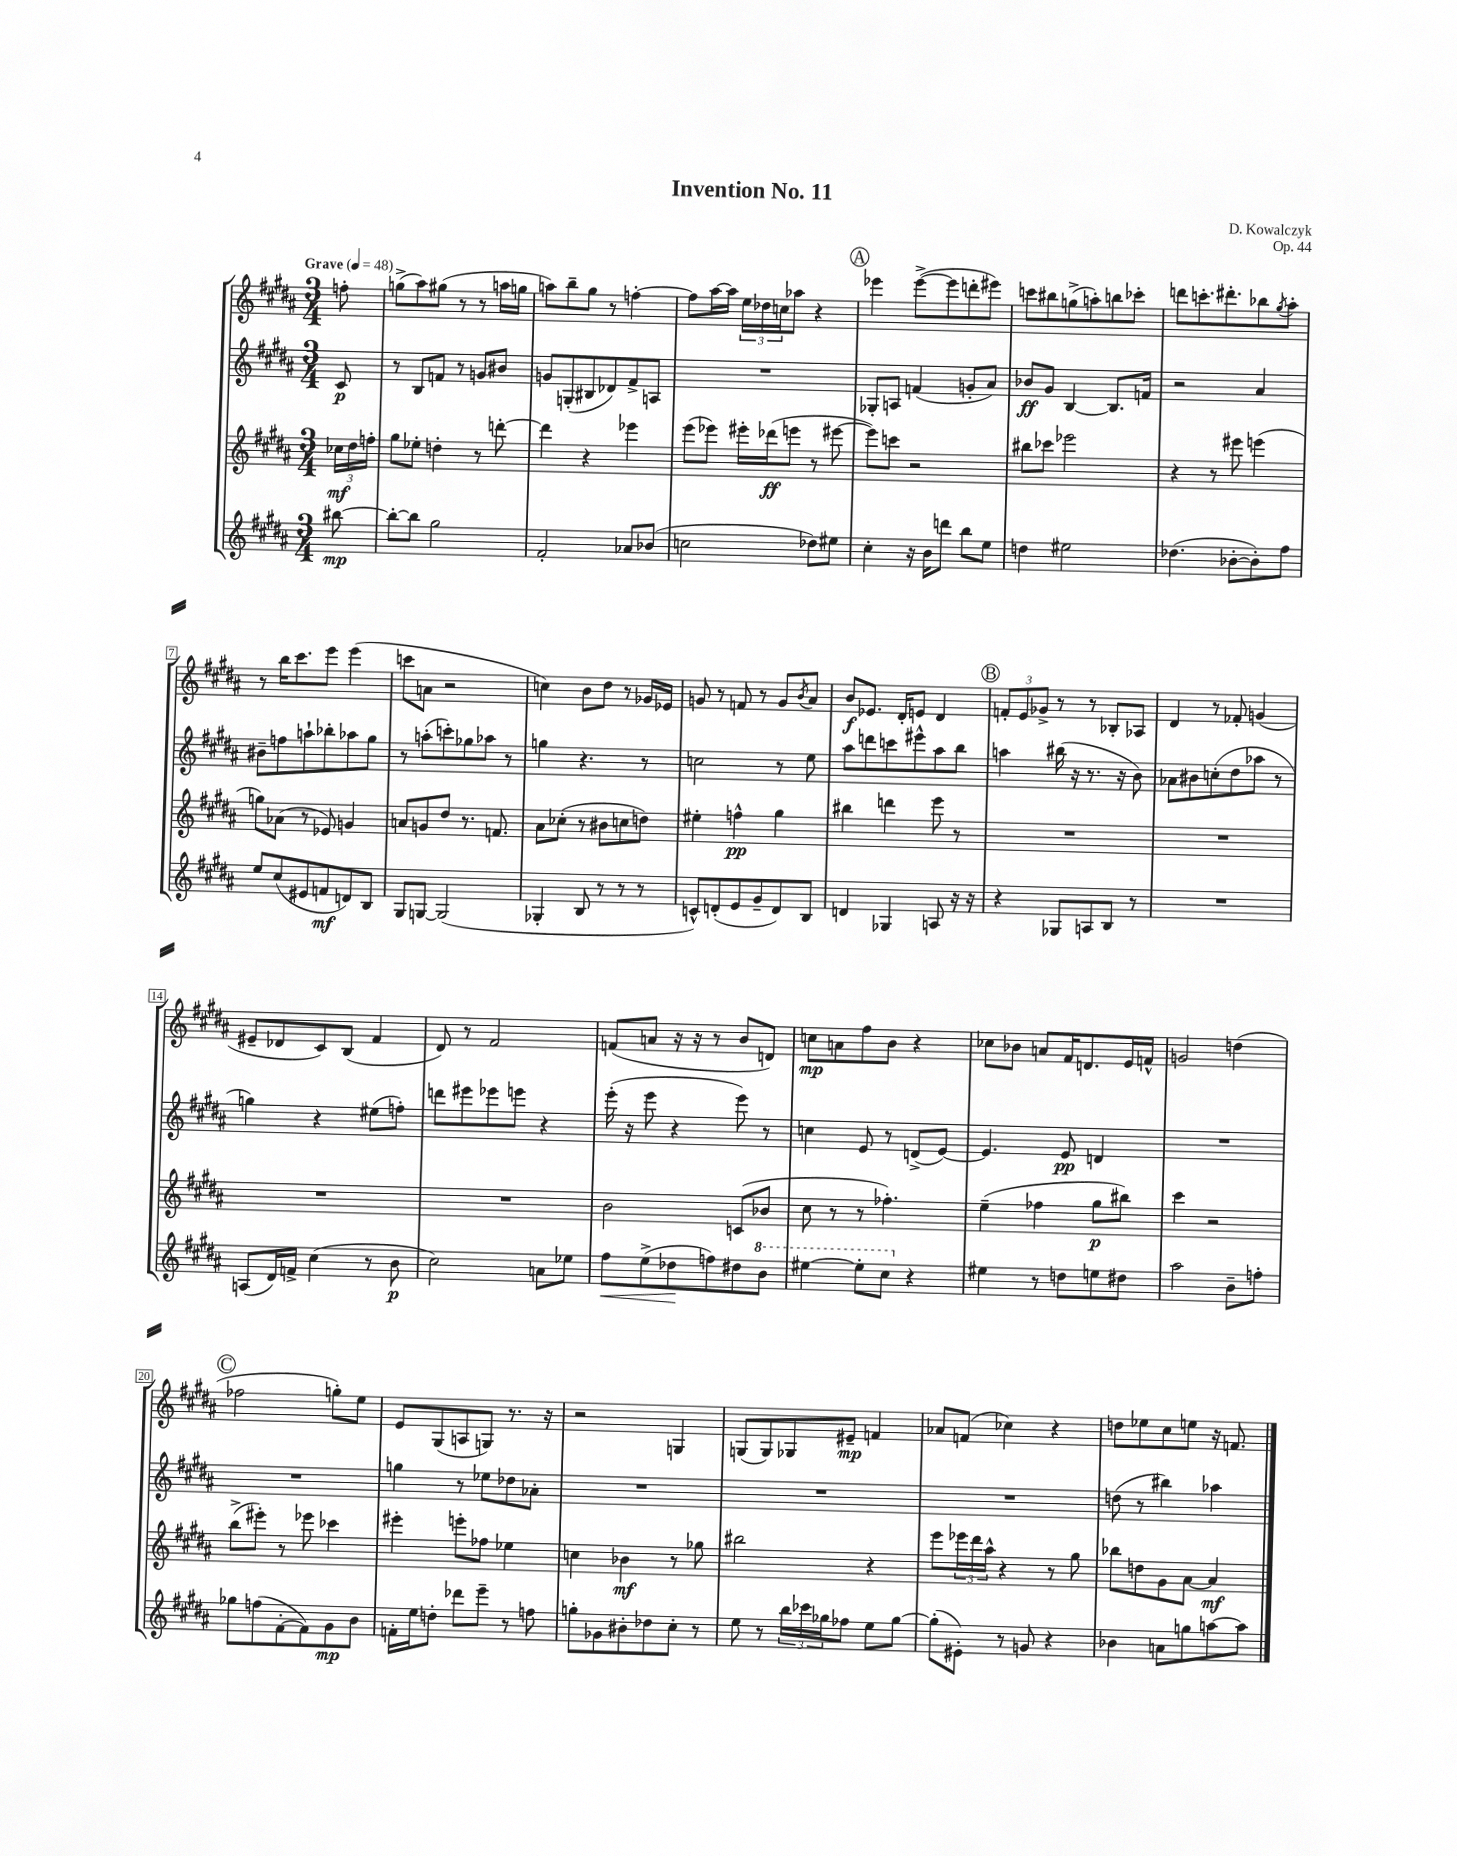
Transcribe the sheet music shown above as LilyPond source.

\header { title = "Invention No. 11" composer = "D. Kowalczyk" opus = "Op. 44" }
<<
\new StaffGroup <<
\new Staff = "s0" {
    \clef treble \key b \major \numericTimeSignature \time 3/4 \partial 8 \tempo "Grave" 4 = 48
    f''8-. |
    g''8->( ais''8) gis''8( r8 r8 a''16 g''16 |
    a''8) b''8-- gis''8 r8 f''4~-. |
    f''8 ais''16~ ais''16 \tuplet 3/2 { e''16 des''16 c''16 } aes''8 r4 |
    \mark \markup { \circle "A" } ees'''4 ees'''8~->( ees'''8 d'''8-. eis'''8) |
    c'''8 bis''8 g''8->( a''8-.) b''8 ces'''8-. |
    d'''8 c'''8.-. dis'''8.-. bes''8 \acciaccatura { gis''8 } ais''8-. |
    r8 b''16 cis'''8. e'''8 e'''4( |
    c'''8 a'8 r2 |
    c''4) b'8 dis''8 r8 ges'16 ees'16 |
    g'8 r8 f'8 r8 g'8 \acciaccatura { b'8 } ais'8 |
    b'8\f ees'8. dis'16-. e'8 dis'4 |
    \mark \markup { \circle "B" } \tuplet 3/2 { f'8-. e'8 ges'8-> } r8 r8 bes8-. aes8 |
    dis'4 r8 fes'8-. g'4( |
    eis'8-- des'8 cis'8) b8( fis'4 |
    dis'8) r8 fis'2 |
    f'8( a'8 r16 r16 r8 b'8 d'8) |
    c''8\mp a'8 fis''8 b'8 r4 |
    ces''8 bes'8 a'8 fis'16 d'8. e'16 f'16-^ |
    g'2 d''4( |
    \mark \markup { \circle "C" } fes''2 g''8-.) e''8 |
    e'8 gis8( a8 g8) r8. r16 |
    r2 g4 |
    g8( g8) ges8 eis'8--\mp f'4 |
    aes'8 f'8( ces''4) r4 |
    d''8 ees''8 cis''8 e''8 r16 f'8. \bar "|." |
}
\new Staff = "s1" {
    \clef treble \key b \major \numericTimeSignature \time 3/4 \partial 8
    cis'8\p |
    r8 b8 f'8 r8 g'8 bis'8 |
    g'8 g8-.( bis8 des'8) fis'8-> a8 |
    R2. |
    \mark \markup { \circle "A" } ges8-. a8 f'4( g'8-. ais'8) |
    bes'8\ff gis'8 b4~ b8. f'16 |
    r2 ais'4 |
    bis'8-- f''8 a''8-! bes''8-. aes''8 gis''8 |
    r8 a''8-.( c'''8-.) ges''8 aes''8 r8 |
    g''4 r4. r8 |
    c''2 r8 e''8 |
    ais''8 d'''8 c'''8 eis'''8-^ ais''8 b''8 |
    \mark \markup { \circle "B" } a''4 bis''16( r16 r8. r16 b'8) |
    aes'8 bis'8 c''8-.( dis''8 aes''8 r8 |
    g''4) r4 eis''8( f''8-.) |
    d'''8 eis'''8 ees'''8 e'''8 r4 |
    e'''16-.( r16 e'''8 r4 e'''8) r8 |
    c''4 e'8 r8 d'8->( e'8~) |
    e'4. e'8\pp d'4 |
    R2. |
    \mark \markup { \circle "C" } R2. |
    g''4 r8 ees''8 des''8 aes'8-. |
    R2. |
    R2. |
    R2. |
    d''8( r8 bis''4) aes''4 \bar "|." |
}
\new Staff = "s2" {
    \clef treble \key b \major \numericTimeSignature \time 3/4 \partial 8
    \tuplet 3/2 { ces''16\mf dis''16 f''16-. } |
    gis''8 ees''8-. d''4-. r8 d'''8~-. |
    d'''4 r4 ees'''4 |
    e'''8( ees'''8) eis'''16-. des'''16\ff( e'''8 r8 eis'''8~ |
    \mark \markup { \circle "A" } eis'''8) c'''8 r2 |
    bis''8 ces'''8 ees'''2 |
    r4 r8 eis'''8 e'''4( |
    g''8) aes'8( r8 ees'8) g'4 |
    a'8 g'8 dis''8 r8. f'8. |
    ais'8 ces''8-.( r8 bis'8 c''8 d''8) |
    eis''4-. f''4-^\pp gis''4 |
    bis''4 d'''4 e'''8 r8 |
    \mark \markup { \circle "B" } R2. |
    R2. |
    R2. |
    R2. |
    b'2 c'8( bes'8 |
    cis''8 r8 r8 fes''4.-.) |
    e''4--( fes''4 gis''8\p bis''8) |
    cis'''4 r2 |
    \mark \markup { \circle "C" } b''8->( eis'''8-.) r8 ees'''8 ces'''4 |
    eis'''4-. e'''8-. fes''8 ees''4 |
    c''4 bes'4\mf r8 ges''8 |
    bis''2 r4 |
    e'''8 \tuplet 3/2 { ees'''16 dis'''16 ais''16-^ } r4 r8 gis''8 |
    bes''8 d''8 gis'8 ais'8~ ais'4\mf \bar "|." |
}
\new Staff = "s3" {
    \clef treble \key b \major \numericTimeSignature \time 3/4 \partial 8
    bis''8~\mp |
    bis''8~-. bis''8 gis''2 |
    fis'2-. aes'8 bes'8( |
    c''2 des''8) eis''8 |
    \mark \markup { \circle "A" } cis''4-. r16 b'16 d'''8 b''8 e''8 |
    d''4 eis''2 |
    des''4.( bes'8~-. bes'8-.) fis''8 |
    e''8 cis''8( eis'8 f'8\mf d'8) b8 |
    gis8 g8~ g2( |
    ges4-. b8 r8 r8 r8 |
    c'8-^) d'8-.( e'8 gis'8-- d'8) b8 |
    d'4 ges4 a8 r16 r16 |
    \mark \markup { \circle "B" } r4 ges8 a8 b8 r8 |
    R2. |
    a8( dis'16) f'16-> cis''4( r8 b'8\p |
    cis''2) a'8 ees''8 |
    fis''8\< e''8->( des''8\! f''8) dis''8 \ottava #1 b''8 |
    eis'''4~ eis'''8-. cis'''8 \ottava #0 r4 |
    eis''4 r8 d''8 e''8 dis''8 |
    ais''2 b'8-- f''8-. |
    \mark \markup { \circle "C" } ges''8 f''8( fis'8~-. fis'8) gis'8\mp b'8 |
    f'16-. e''16 d''8-. des'''8 e'''8-- r8 f''8 |
    g''8-. ges'8 bis'8-. des''8 cis''8-. r8 |
    e''8 r8 \tuplet 3/2 { b''16 ces'''16 ges''16 } fes''8 e''8 ges''8~ |
    ges''8-.( eis'8-.) r8 g'8 r4 |
    bes'4 a'8 g''8 a''8~ a''8 \bar "|." |
}
>>
>>
\layout { \context { \Score \override BarNumber.stencil = #(make-stencil-boxer 0.1 0.3 ly:text-interface::print) } }
